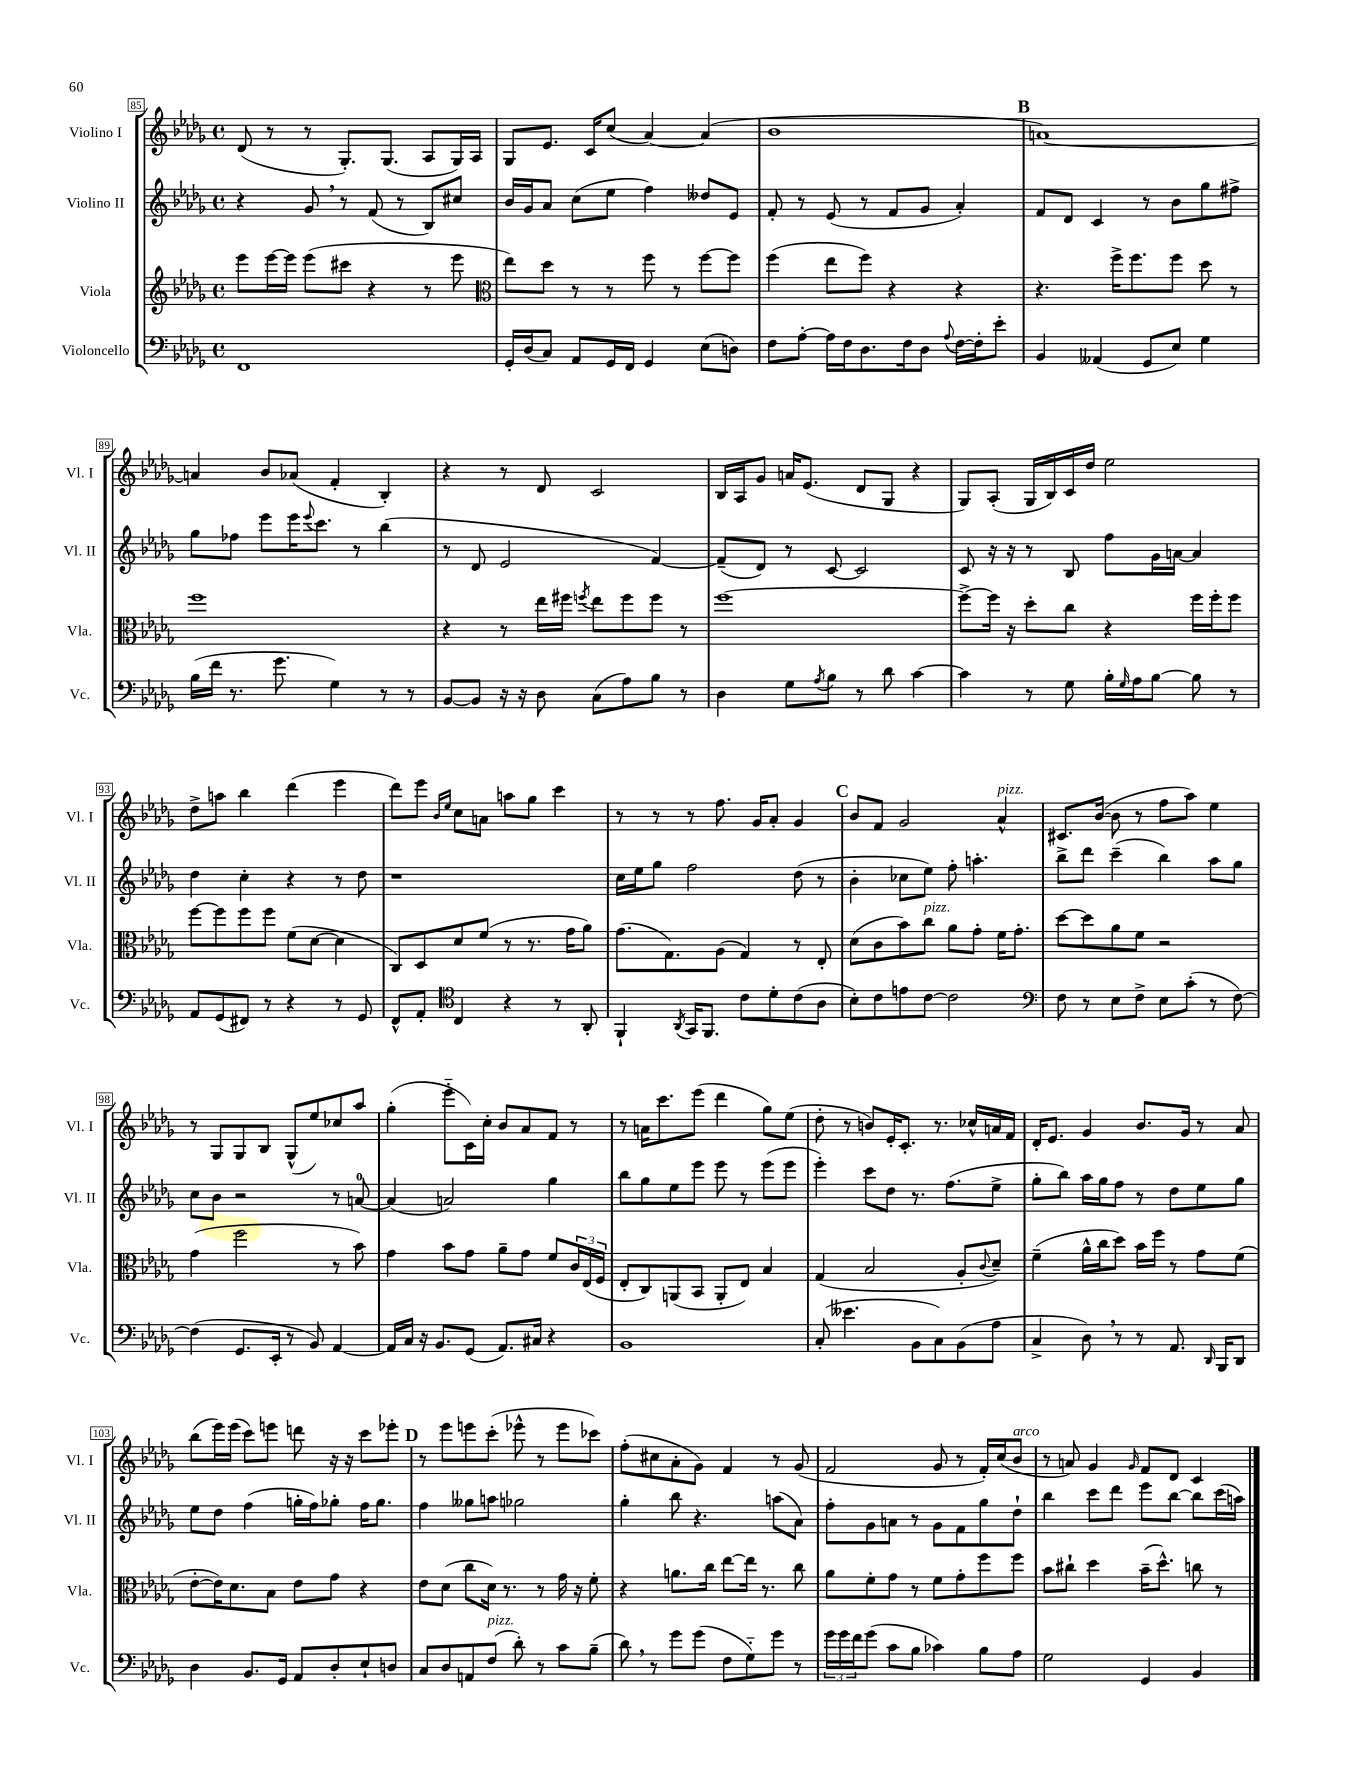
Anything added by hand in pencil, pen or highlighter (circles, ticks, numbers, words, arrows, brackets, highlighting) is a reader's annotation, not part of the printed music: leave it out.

**kern	**kern	**kern	**kern
*staff4	*staff3	*staff2	*staff1
*clefF4	*clefG2	*clefG2	*clefG2
*k[b-e-a-d-g-]	*k[b-e-a-d-g-]	*k[b-e-a-d-g-]	*k[b-e-a-d-g-]
*M4/4	*M4/4	*M4/4	*M4/4
*met(c)	*met(c)	*met(c)	*met(c)
1FF	8eee-	4r	(8d-
.	[16eee-	.	8r
.	16eee-]	.	.
.	(8eee-	8g-	8r
.	8ccc#	8r	8.G-')
.	4r	(8f	.
.	.	.	(8.G-
.	.	8r	.
.	8r	8B-)	8A-
.	8eee-	8cc#	16G-)
.	.	.	16A-
=	=	=	=
*	*clefC3	*	*
16GG-'	8ee-)	16b-	8G-
(16D-	.	16g-	.
8C)	8dd-	8a-	8.e-
8AA-	8r	(8cc	.
.	.	.	16c
16GG-	8r	8ee-	(8cc
16FF	.	.	.
4GG-	8ff	4ff)	[4a-)
.	8r	.	.
(8E-	[8ff	8dd--	(4a-]
8D)	8ff]	8e-	.
=	=	=	=
8F	(4ff	8f'	1b-
[8A-'	.	8r	.
16A-]	8ee-	(8e-	.
16F	.	.	.
8.D-	8ff)	8r	.
.	4r	8f	.
16F	.	.	.
8D-	.	8g-	.
8qqA-	.	.	.
[16F	4r	4a-')	.
16F']	.	.	.
8e-'	.	.	.
=	=	=	=
4BB-	4.r	8f	[1a)
.	.	8d-	.
(4AA--	.	4c	.
.	16ff^	.	.
.	8.ff	.	.
8GG-	.	8r	.
8E-)	8ff	8b-	.
4G-	8dd-	8gg-	.
.	8r	8ff#^	.
=	=	=	=
(16B-	1ff	8gg-	4a]
16f	.	.	.
8.r	.	8ff-	.
.	.	8eee-	8b-
8.g-	.	.	.
.	.	16eee-	(8a-
.	.	8qqeee-	.
.	.	8.ccc	.
4G-)	.	.	4f'
.	.	8r	.
8r	.	(4bb-	4B-')
8r	.	.	.
=	=	=	=
[8BB-	4r	8r	4r
8BB-]	.	8d-	.
16r	8r	2e-	8r
16r	.	.	.
8D-	16ee-	.	8d-
.	16ff#	.	.
.	8qff	.	.
(8C	8ee-	.	2c
8A-)	8ff	.	.
8B-	8ff	[4f)	.
8r	8r	.	.
=	=	=	=
4D-	[1ff	(8f~]	16B-
.	.	.	16A-
.	.	8d-)	8g-
8G-	.	8r	16a
.	.	.	(8.e-
8qA-	.	.	.
8B-	.	[8c	.
8r	.	2c]	8d-
8d-	.	.	8G-
[4c	.	.	4r
=	=	=	=
4c]	8ff^_	8c	8G-)
.	16ff]	16r	(8A-'
.	16r	16r	.
8r	8dd-'	8r	16G-
.	.	.	16B-)
8G-	8cc	8B-	16c
.	.	.	16dd-
16B-'	4r	8ff	2ee-
16qqG-	.	.	.
16A-	.	.	.
[8B-	.	16g-	.
.	.	[16a	.
8B-]	16ff	4a]	.
.	16ff'	.	.
8r	8ff	.	.
=	=	=	=
8AA-	[8ff	4dd-	8dd-^
(8GG-	8ff]	.	8aa
8FF#)	8ff	4cc'	4bb-
8r	8ff	.	.
4r	(8f	4r	(4ddd-
.	[8d-	.	.
8r	4d-]	8r	4eee-
8GG-	.	8dd-	.
=	=	=	=
8FF^^	8C)	1r	8ddd-)
8AA-'	8D-	.	8eee-
*clefC4	*	*	*
.	.	.	16qqb-
.	.	.	16qqee-
4C	8d-	.	8cc
.	(8f	.	8a
4r	8r	.	8aa
.	8.r	.	8gg-
8r	.	.	4ccc
.	16g-	.	.
8AA-'	8a-)	.	.
=	=	=	=
4FF`	(8.g-	16cc	8r
.	.	16ee-	.
.	.	8gg-	8r
.	8.G-)	.	.
8qAA-	.	.	.
16GG-	.	2ff	8r
8.FF	.	.	.
.	(8A-	.	8.ff
8c	4G-)	.	.
.	.	.	16g-
8d-'	.	.	8a-'
(8c	8r	(8dd-	4g-
8A-	8E-'	8r	.
=	=	=	=
8B-')	(8d-	4b-'	8b-
8c	8c	.	8f
8e	8b-)	8cc-	2g-
[8c	8cc	8ee-)	.
2c]	8a-	8ff'	.
.	8g-'	4.aa'	.
.	16f	.	4a-^^
.	8.g-'	.	.
=	=	=	=
*clefF4	*	*	*
8F	[8dd-	8bb-^	8.c#
8r	8dd-]	8ddd-	.
.	.	.	([16b-
8E-	8a-	(4ccc~	8b-]
8F^	8f	.	8r
8E-	2r	4bb-)	8ff
(8c'	.	.	8aa-)
8r	.	8aa-	4ee-
[8F)	.	8gg-	.
=	=	=	=
(4F]	(4g-	8cc	8r
.	.	8b-	8G-
8.GG-	2ff	2r	8G-
.	.	.	8B-
16EE-'	.	.	.
8r	.	.	(8G-^^
8BB-)	.	.	8ee-)
[4AA-	8r	8r	8cc-
.	8b-)	[8a	8aa-
=	=	=	=
16AA-]	4g-	(4a]	(4gg-'
16C	.	.	.
16r	.	.	.
8.BB-	.	.	.
.	8b-	2a)	8eee-'~
(8GG-	8g-	.	16c)
.	.	.	16cc'
8.AA-)	8a-~	.	8b-
.	8g-	.	8a-
16C#	.	.	.
4r	8f	4gg-	8f
.	24c	.	8r
.	(24E-	.	.
.	24F	.	.
=	=	=	=
1BB-	8E-'	8bb-	8r
.	8C)	8gg-	16a
.	.	.	8.ccc
.	(8AA	8ee-	.
.	8BB-	8eee-	(8eee-
.	8AA'	8eee-	4ddd-
.	8E-)	8r	.
.	4B-	(8eee-	8gg-)
.	.	8eee-	(8ee-
=	=	=	=
(8C'	(4G-	4eee-')	8dd-'
4.e--	.	.	8r
.	2B-	8ccc	8b)
.	.	8dd-	16e-'
.	.	.	8.c'
8BB-	.	8.r	.
8C)	.	.	8.r
.	.	(8.ff	.
(8BB-	8A-'	.	.
.	.	.	16cc-^^
.	8qqc	.	.
8A-	8d-~)	8ee-^	16a
.	.	.	16f
=	=	=	=
4C^	(4f~	8gg-'	16d-'
.	.	.	8.e-
.	.	8bb-)	.
8D-)	16a-^^	16aa-	4g-
.	16cc	16gg-	.
8r	8dd-)	8ff	.
8r	16b-	8r	8.b-
.	16ff	.	.
8.AA-	8r	8dd-	.
.	.	.	16g-
.	8g-	8ee-	8r
16qqDD-	.	.	.
16BBB-	.	.	.
8DD-	(8f	8gg-	8a-
=	=	=	=
4D-	[8e-'	8ee-	(8bb-
.	16e-])	8dd-	16eee-)
.	8.d-	.	(16eee-
8.BB-	.	(4ff	8ccc)
.	8B-	.	8eee
16GG-	.	.	.
8AA-	8e-	16gg'	8ddd
.	.	16ff)	.
8D-'	8g-	8gg-'	16r
.	.	.	16r
8E-`	4r	16ff	8ccc
.	.	8.gg-	.
8D	.	.	8eee-'
=	=	=	=
8C	8e-	4ff	8r
8D-	(8d-	.	8eee-
8AA	8cc	8gg--	8eee
(8F	16d-)	8aa	(8ccc'
.	8.r	.	.
8d-')	.	2gg-	8eee-^^
8r	8r	.	8r
8c	16g-	.	8eee-
.	16r	.	.
(8B-~	8f'	.	8ccc-)
=	=	=	=
8d-)	4r	4gg-'	(8ff'
8r	.	.	8cc#
8g-	8.a	8bb-	8a-'
(8g-	.	4.r	8g-)
.	16cc	.	.
8F	[8ee-	.	4f
8G-'~)	16ee-]	.	.
.	8.r	.	.
8g-	.	(8aa	8r
8r	8cc	8a-)	(8g-
=	=	=	=
24g-	8a-	8ff'	2f
24g-	.	.	.
24f	.	.	.
(8g-	8f'	8g-	.
8c	8g-	8a	.
8B-	8r	8r	.
4c-)	8f	8g-	8g-
.	8g-'	8f	8r
8B-	8ff	8gg-	16f')
.	.	.	(16cc
8A-	8ff	8dd-`	8b-
=	=	=	=
2G-	8b-	4bb-	8r
.	8cc#`	.	8a)
.	4dd-	8ccc	4g-
.	.	8ddd-	.
.	.	.	16qqg-
4GG-	(16b-~	8eee-	8f
.	8.dd-^^)	.	.
.	.	[8bb-	8d-
4BB-	8cc	8bb-]	4c
.	8r	(16ccc	.
.	.	16aa)	.
==	==	==	==
*-	*-	*-	*-
